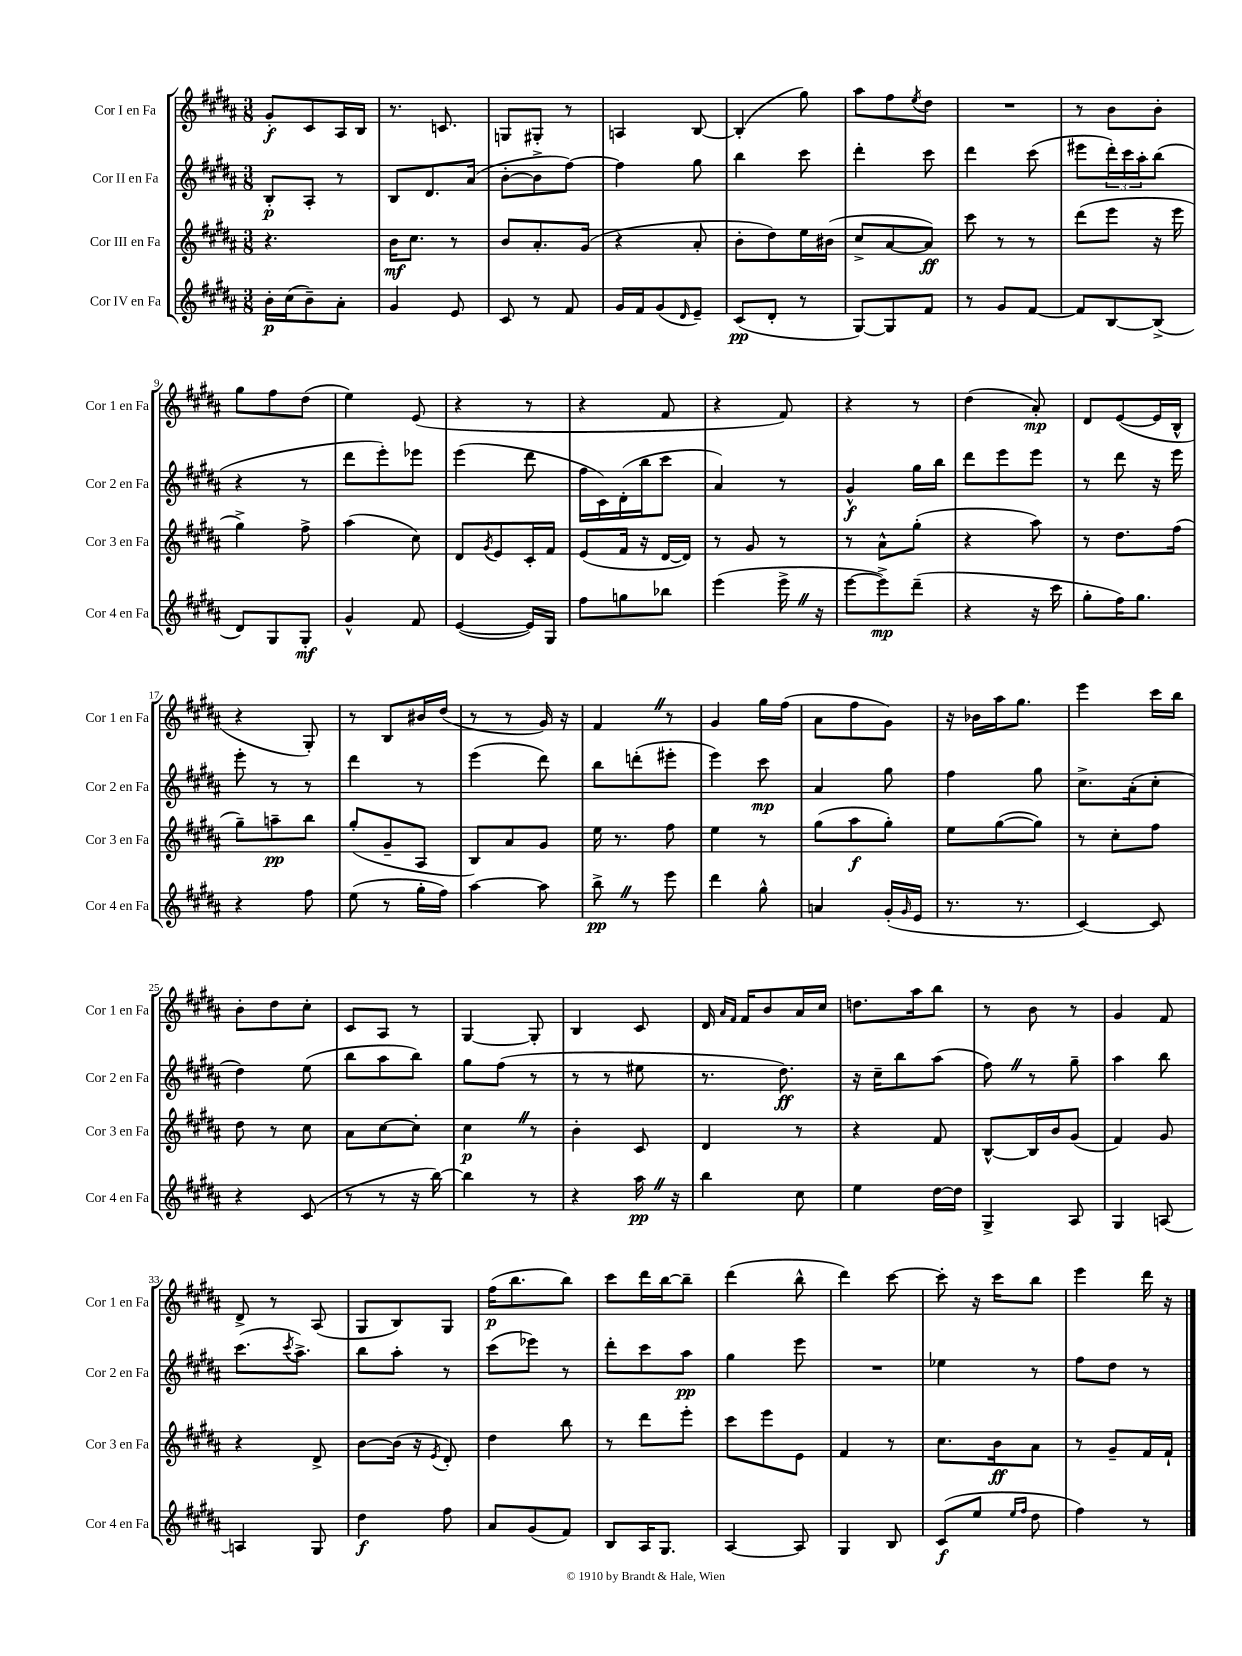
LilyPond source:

<<
\new StaffGroup <<
\new Staff = "s0" \with { instrumentName = "Cor I en Fa" shortInstrumentName = "Cor 1 en Fa" } {
    \clef treble \key b \major \numericTimeSignature \time 3/8
    gis'8-.\f cis'8 ais16 b16 |
    r8. c'8. |
    g8 gis8-. r8 |
    a4 b8~ |
    b4-.( gis''8) |
    ais''8 fis''8 \acciaccatura { e''8 } dis''8 |
    R4. |
    r8 b'8 b'8-. |
    gis''8 fis''8 dis''8( |
    e''4) e'8( |
    r4 r8 |
    r4 fis'8 |
    r4 fis'8) |
    r4 r8 |
    dis''4( ais'8-.\mp) |
    dis'8 e'8~( e'16 b16-^ |
    r4 gis8-.) |
    r8 b8 bis'16 dis''16( |
    r8 r8 gis'16) r16 |
    fis'4 \once \override BreathingSign.text = \markup { \musicglyph "scripts.caesura.straight" } \breathe r8 |
    gis'4 gis''16 fis''16( |
    ais'8 fis''8 gis'8) |
    r16 bes'16 ais''16 gis''8. |
    e'''4 cis'''16 b''16 |
    b'8-. dis''8 cis''8-. |
    cis'8 ais8 r8 |
    gis4~ gis8-. |
    b4 cis'8 |
    dis'16 \grace { ais'16 fis'16 } fis'16 b'8 ais'16 cis''16 |
    d''8. ais''16 b''8 |
    r8 b'8 r8 |
    gis'4 fis'8 |
    dis'8-> r8 ais8( |
    gis8 b8) gis8 |
    fis''16\p( b''8. b''8) |
    cis'''8 dis'''16 b''16~ b''8-- |
    dis'''4( b''8-^ |
    dis'''4) cis'''8~ |
    cis'''8-. r16 cis'''16 b''8 |
    e'''4 dis'''16 r16 \bar "|." |
}
\new Staff = "s1" \with { instrumentName = "Cor II en Fa" shortInstrumentName = "Cor 2 en Fa" } {
    \clef treble \key b \major \numericTimeSignature \time 3/8
    b8-.\p ais8-. r8 |
    b8 dis'8. ais'16( |
    b'8~-. b'8-> fis''8~) |
    fis''4 gis''8 |
    b''4 cis'''8 |
    dis'''4-. cis'''8 |
    dis'''4 cis'''8( |
    eis'''8 \tuplet 3/2 { dis'''16-.) cis'''16 ais''16-. } b''8( |
    r4 r8 |
    dis'''8 e'''8-.) ees'''8 |
    e'''4( dis'''8 |
    fis''16 cis'16) dis'16-.( b''16 cis'''8 |
    ais'4) r8 |
    gis'4-^\f gis''16 b''16 |
    dis'''8 e'''8 e'''8 |
    r8 dis'''8 r16 e'''16 |
    e'''8-. r8 r8 |
    dis'''4 r8 |
    e'''4( dis'''8) |
    b''8 d'''8-.( eis'''8-. |
    e'''4) cis'''8\mp |
    ais'4 gis''8 |
    fis''4 gis''8 |
    cis''8.-> ais'16-.( cis''8-. |
    dis''4) e''8( |
    b''8 ais''8 b''8) |
    gis''8 fis''8( r8 |
    r8 r8 eis''8 |
    r8. dis''8.\ff) |
    r16 cis''16-- b''8 ais''8( |
    fis''8) \once \override BreathingSign.text = \markup { \musicglyph "scripts.caesura.straight" } \breathe r8 gis''8-- |
    ais''4 b''8 |
    cis'''8.( \acciaccatura { cis'''8 } ais''8.->) |
    b''8 ais''8-. r8 |
    cis'''8( ees'''8) r8 |
    dis'''8-. cis'''8 ais''8\pp |
    gis''4 e'''8 |
    R4. |
    ees''4 r8 |
    fis''8 dis''8 r8 \bar "|." |
}
\new Staff = "s2" \with { instrumentName = "Cor III en Fa" shortInstrumentName = "Cor 3 en Fa" } {
    \clef treble \key b \major \numericTimeSignature \time 3/8
    r4. |
    b'16\mf cis''8. r8 |
    b'8 ais'8.-. gis'16( |
    r4 ais'8-. |
    b'8-. dis''8) e''16 bis'16( |
    cis''8-> ais'8~ ais'8\ff) |
    cis'''8 r8 r8 |
    dis'''8( e'''8 r16 e'''16 |
    gis''4->) fis''8-> |
    ais''4( cis''8) |
    dis'8 \acciaccatura { gis'8 } e'8 cis'16-. fis'16 |
    e'8( fis'16 r16 dis'16~ dis'16) |
    r8 gis'8 r8 |
    r8 ais'8-^ gis''8-.( |
    r4 ais''8) |
    r8 dis''8. fis''16( |
    gis''8--) a''8--\pp b''8 |
    gis''8-.( gis'8-- ais8 |
    b8) ais'8 gis'8 |
    e''16 r8. fis''8 |
    e''4 r8 |
    gis''8( ais''8\f gis''8-.) |
    e''8 gis''8~( gis''8) |
    r8 cis''8-. fis''8 |
    dis''8 r8 cis''8 |
    ais'8 cis''8~ cis''8-. |
    cis''4\p \once \override BreathingSign.text = \markup { \musicglyph "scripts.caesura.straight" } \breathe r8 |
    b'4-. cis'8 |
    dis'4 r8 |
    r4 fis'8 |
    b8~-^ b16 b'16 gis'8( |
    fis'4) gis'8 |
    r4 dis'8-> |
    b'8~ b'16( r16 \acciaccatura { e'8 } dis'8-.) |
    dis''4 b''8 |
    r8 dis'''8 e'''8-. |
    cis'''8 e'''8 e'8 |
    fis'4 r8 |
    cis''8. b'16\ff ais'8 |
    r8 gis'8-- fis'16 fis'16-! \bar "|." |
}
\new Staff = "s3" \with { instrumentName = "Cor IV en Fa" shortInstrumentName = "Cor 4 en Fa" } {
    \clef treble \key b \major \numericTimeSignature \time 3/8
    b'16-.\p cis''16( b'8--) ais'8-. |
    gis'4 e'8 |
    cis'8 r8 fis'8 |
    gis'16 fis'16 gis'8( \grace { dis'16 } e'8--) |
    cis'8\pp( dis'8-. r8 |
    gis8~) gis8 fis'8 |
    r8 gis'8 fis'8~ |
    fis'8 b8~ b8->( |
    dis'8) gis8 gis8-.\mf |
    gis'4-^ fis'8 |
    e'4~( e'16) gis16 |
    fis''8 g''8 bes''8 |
    e'''4( e'''16-> \once \override BreathingSign.text = \markup { \musicglyph "scripts.caesura.straight" } \breathe r16 |
    e'''8~ e'''8->\mp) dis'''8--( |
    r4 r16 cis'''16 |
    gis''8-. fis''16) gis''8. |
    r4 fis''8 |
    e''8( r8 gis''16-. fis''16) |
    ais''4~ ais''8 |
    b''8->\pp \once \override BreathingSign.text = \markup { \musicglyph "scripts.caesura.straight" } \breathe r8 e'''8 |
    dis'''4 gis''8-^ |
    a'4 gis'16-.( \grace { gis'16 } e'16 |
    r8. r8. |
    cis'4~) cis'8 |
    r4 cis'8( |
    r8 r8 r16 b''16~) |
    b''4 r8 |
    r4 ais''16\pp \once \override BreathingSign.text = \markup { \musicglyph "scripts.caesura.straight" } \breathe r16 |
    b''4 cis''8 |
    e''4 dis''16~ dis''16 |
    gis4-> ais8 |
    gis4 a8~ |
    a4 gis8 |
    dis''4\f fis''8 |
    ais'8 gis'8( fis'8) |
    b8 ais16 gis8. |
    ais4~ ais8 |
    gis4 b8 |
    cis'8\f( e''8 \grace { e''16 fis''16 } dis''8 |
    fis''4) r8 \bar "|." |
}
>>
>>
